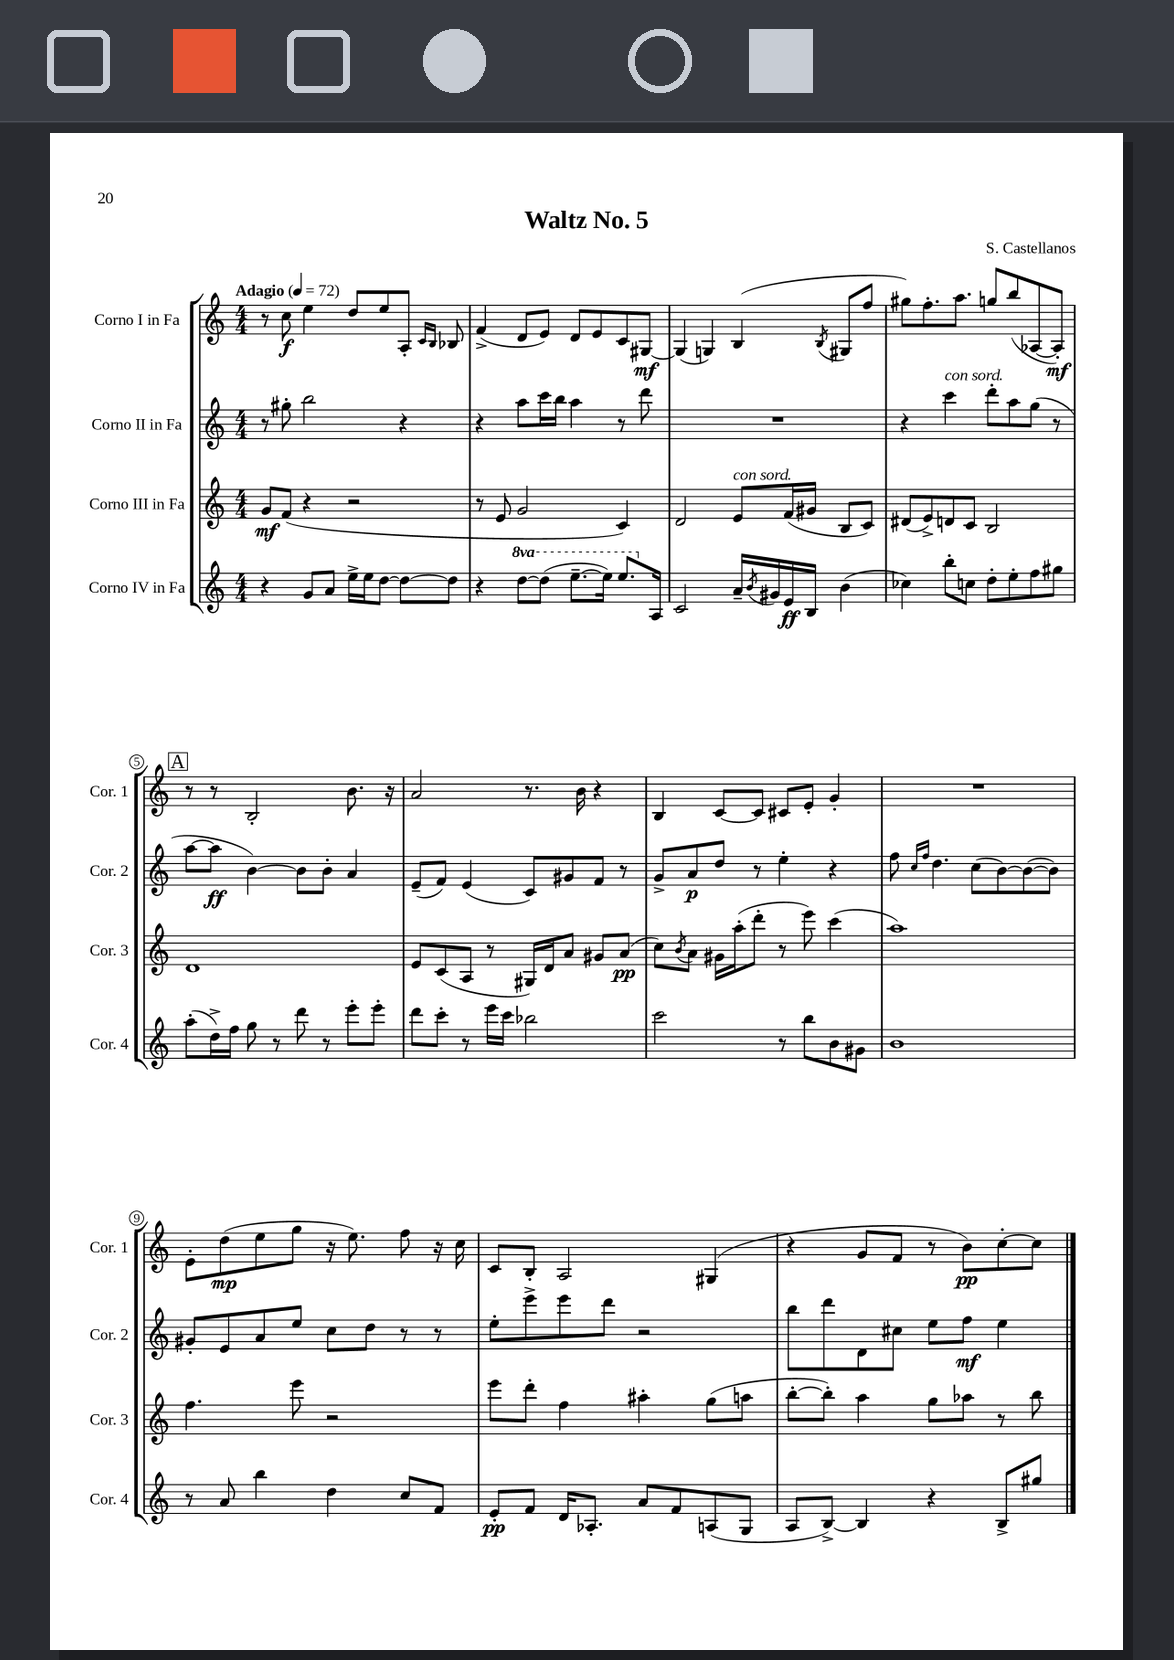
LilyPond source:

\header { title = "Waltz No. 5" composer = "S. Castellanos" }
<<
\new StaffGroup <<
\new Staff = "s0" \with { instrumentName = "Corno I in Fa" shortInstrumentName = "Cor. 1" } {
    \clef treble \key c \major \numericTimeSignature \time 4/4 \tempo "Adagio" 4 = 72
    r8 c''8\f e''4 d''8 e''8 a8-. \grace { c'16 b16 } bes8 |
    f'4->( d'8 e'8) d'8 e'8 c'8 gis8~\mf |
    gis4( g4) b4( \acciaccatura { b8 } gis8 f''8 |
    gis''8) f''8.-. a''8. g''8 b''8( aes8~ aes8-.\mf) |
    \mark \markup { \box "A" } r8 r8 b2-. b'8. r16 |
    a'2 r8. b'16 r4 |
    b4 c'8~ c'8 cis'8 e'8-. g'4-. |
    R1 |
    e'8-. d''8\mp( e''8 g''8 r16 e''8.) f''8 r16 c''16 |
    c'8 b8-. a2 gis4( |
    r4 g'8 f'8 r8 b'8\pp) c''8~-. c''8 \bar "|." |
}
\new Staff = "s1" \with { instrumentName = "Corno II in Fa" shortInstrumentName = "Cor. 2" } {
    \clef treble \key c \major \numericTimeSignature \time 4/4
    r8 gis''8-. b''2 r4 |
    r4 a''8 c'''16 b''16 a''4 r8 d'''8 |
    R1 |
    r4 c'''4^\markup { \italic "con sord." } d'''8-. a''8 g''8( r8 |
    \mark \markup { \box "A" } a''8~ a''8\ff b'4~) b'8 b'8-. a'4 |
    e'8--( f'8) e'4( c'8) gis'8 f'8 r8 |
    g'8-> a'8\p d''8 r8 e''4-. r4 |
    f''8 \grace { c''16 f''16 } d''4. c''8( b'8~) b'8~( b'8) |
    gis'8-. e'8 a'8 e''8 c''8 d''8 r8 r8 |
    e''8-. e'''8-> e'''8 d'''8 r2 |
    b''8 d'''8 d'8 cis''8 e''8 f''8\mf e''4 \bar "|." |
}
\new Staff = "s2" \with { instrumentName = "Corno III in Fa" shortInstrumentName = "Cor. 3" } {
    \clef treble \key c \major \numericTimeSignature \time 4/4
    g'8\mf f'8( r4 r2 |
    r8 e'8 g'2 c'4) |
    d'2 e'8^\markup { \italic "con sord." } f'16( gis'16 b8 c'8) |
    dis'8( e'8->) d'8 c'8 b2 |
    \mark \markup { \box "A" } d'1 |
    e'8 c'8( a8 r8 gis16) d'16 a'8 gis'8 a'8\pp( |
    c''8) \acciaccatura { b'8 } a'8 gis'16 a''16-.( d'''8-. r8 e'''8) c'''4( |
    a''1) |
    f''4. e'''8 r2 |
    e'''8 d'''8-. f''4 ais''4-. g''8( a''8 |
    b''8~-. b''8-.) a''4 g''8 aes''8 r8 b''8 \bar "|." |
}
\new Staff = "s3" \with { instrumentName = "Corno IV in Fa" shortInstrumentName = "Cor. 4" } {
    \clef treble \key c \major \numericTimeSignature \time 4/4 \set Staff.ottavationMarkups = #ottavation-simple-ordinals
    r4 g'8 a'8 e''16-> e''16 d''8~ d''8~ d''8 |
    r4 \ottava #1 d'''8~ d'''8( e'''8.~-- e'''16) e'''8. \ottava #0 a16 |
    c'2 a'16-- \acciaccatura { b'8 } gis'16 e'16\ff b16 b'4( |
    ces''4) b''8-. c''8 d''8-. e''8-. f''8 gis''8 |
    \mark \markup { \box "A" } a''8-.( d''16->) f''16 g''8 r8 d'''8 r8 e'''8-. e'''8-. |
    d'''8 c'''8-. r8 e'''16 c'''16 bes''2 |
    c'''2 r8 b''8 b'8 gis'8 |
    b'1 |
    r8 a'8 b''4 d''4 c''8 f'8 |
    e'8-.\pp f'8 d'16 aes8.-. a'8 f'8 a8( g8 |
    a8 b8~->) b4 r4 b8-> gis''8 \bar "|." |
}
>>
>>
\layout { \context { \Score \override BarNumber.stencil = #(make-stencil-circler 0.1 0.3 ly:text-interface::print) } }
